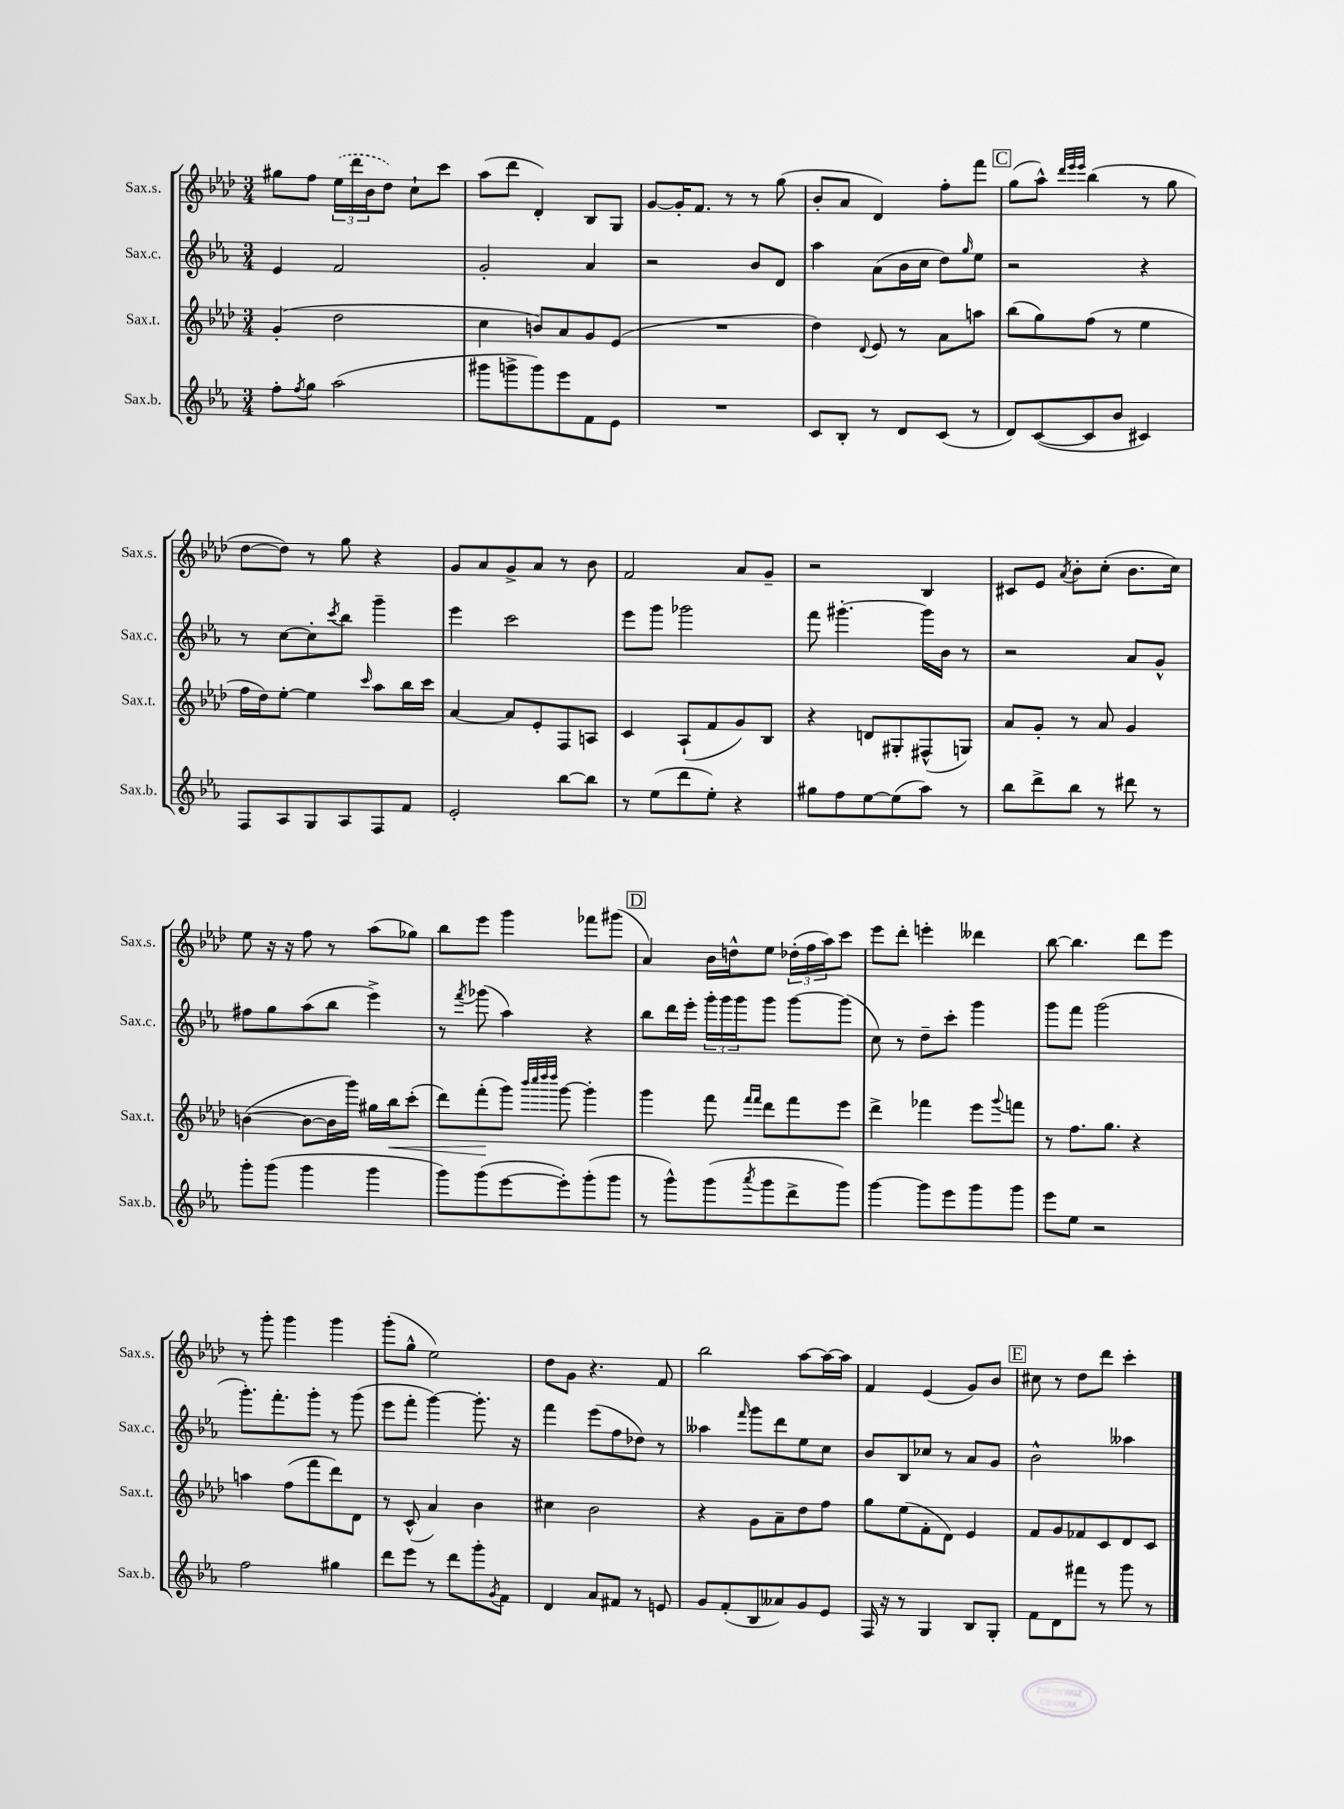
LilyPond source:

<<
\new StaffGroup <<
\new Staff = "s0" \with { instrumentName = "Sax.s." shortInstrumentName = "Sax.s." } {
    \clef treble \key aes \major \numericTimeSignature \time 3/4
    gis''8 f''8 \tuplet 3/2 { \once \slurDashed ees''16( des'''16 bes'16 } des''8) c''8-! c'''8 |
    aes''8( des'''8 des'4-.) bes8 g8 |
    g'8~ g'16-. f'8. r8 r8 g''8( |
    bes'8-. aes'8 des'4) f''8-. f'''8 |
    \mark \markup { \box "C" } g''8( aes''8-^) \grace { des'''32 ees'''32 ees'''32 } bes''4( r8 g''8 |
    des''8~ des''8) r8 g''8 r4 |
    g'8 aes'8 g'8-> aes'8 r8 bes'8 |
    f'2 aes'8 g'8-- |
    r2 bes4 |
    cis'8 ees'8 \acciaccatura { aes'8 } bes'8-. c''8-.( bes'8. c''16) |
    ees''8 r16 r16 f''8 r8 aes''8( ges''8) |
    bes''8 ees'''8 g'''4 fes'''8 gis'''8( |
    \mark \markup { \box "D" } aes'4) bes'16 d''16-^ ees''8 \tuplet 3/2 { des''16-.( f''16 aes''16) } c'''8 |
    ees'''8 des'''8-. e'''4-. deses'''4 |
    bes''8~ bes''4. des'''8 ees'''8 |
    r8 g'''8-. g'''4 g'''4 |
    g'''8-.( g''8-^ ees''2) |
    des''8 g'8 r4. f'8 |
    bes''2 aes''8~ aes''16~ aes''16 |
    f'4 ees'4( g'8) bes'8 |
    \mark \markup { \box "E" } cis''8 r8 des''8 des'''8 c'''4-. \bar "|." |
}
\new Staff = "s1" \with { instrumentName = "Sax.c." shortInstrumentName = "Sax.c." } {
    \clef treble \key ees \major \numericTimeSignature \time 3/4
    ees'4 f'2 |
    g'2-. aes'4 |
    r2 bes'8 d'8 |
    aes''4 aes'8( bes'16 c''16 d''8) \grace { g''16 } ees''8 |
    \mark \markup { \box "C" } r2 r4 |
    r8 c''8~ c''8-. \acciaccatura { c'''8 } bes''8 g'''4-- |
    ees'''4 c'''2 |
    ees'''8 g'''8 ges'''2 |
    f'''8 gis'''4.~-. gis'''16 bes'16 r8 |
    r2 aes'8 g'8-^ |
    fis''8 g''8 aes''8( bes''8 ees'''4->) |
    r8 \acciaccatura { f'''8 } ges'''8( aes''4) r4 |
    \mark \markup { \box "D" } bes''8 d'''16 ees'''16-. \tuplet 3/2 { g'''16-. g'''16 g'''16 } g'''8 g'''8~ g'''8( |
    c''8) r8 d''8-- c'''8-. g'''4 |
    g'''8 f'''8 g'''2( |
    g'''8.-.) f'''8.-. g'''8-. r8 g'''8( |
    ees'''8 f'''8-. g'''4~) g'''8.-. r16 |
    f'''4 ees'''8( f''8 des''8) r8 |
    aeses''4 \grace { f'''16 } g'''8 d'''8 ees''8 c''8 |
    bes'8 bes8 ces''8 r8 aes'8 g'8 |
    \mark \markup { \box "E" } bes'2-^ aeses''4 \bar "|." |
}
\new Staff = "s2" \with { instrumentName = "Sax.t." shortInstrumentName = "Sax.t." } {
    \clef treble \key aes \major \numericTimeSignature \time 3/4
    g'4-.( des''2 |
    c''4 b'8) aes'8 g'8 ees'8( |
    R2. |
    des''4) \appoggiatura { des'8 } ees'8 r8 aes'8 a''8 |
    \mark \markup { \box "C" } bes''8( g''8) f''8( r8 ees''4 |
    f''16 des''16) ees''8~-. ees''4 \grace { c'''16 } aes''8 bes''16 c'''16 |
    aes'4~ aes'8 ees'8-. f8 a8 |
    c'4 aes8-!( f'8 g'8) bes8 |
    r4 d'8 gis8-. fis8-^( g8) |
    aes'8 g'8-. r8 aes'8 g'4 |
    b'4~( b'8~ b'16 g'''16) gis''16 bes''16\< c'''8-.( |
    des'''8) f'''8-.\!( g'''8) \grace { bes'''32 c''''32 des''''32 des''''32 } g'''8~ g'''4-. |
    \mark \markup { \box "D" } g'''4 f'''8 \grace { f'''16 f'''16 } des'''8 f'''8 ees'''8 |
    des'''4-> fes'''4 ees'''8 \appoggiatura { g'''8 } f'''8 |
    r8 f''8. g''8. r4 |
    a''4 f''8( f'''8 des'''8) des'8 |
    r8 c'8-^( aes'4) bes'4 |
    cis''4 bes'2 |
    r4 g'8 aes'8-- des''8 f''8 |
    g''8 ees''8( f'8-. des'8) ees'4 |
    \mark \markup { \box "E" } f'8 g'8 fes'8 c'8 des'8 c'8 \bar "|." |
}
\new Staff = "s3" \with { instrumentName = "Sax.b." shortInstrumentName = "Sax.b." } {
    \clef treble \key ees \major \numericTimeSignature \time 3/4
    f''8-. \acciaccatura { f''8 } g''8 aes''2( |
    gis'''8 g'''8-> g'''8) ees'''8 f'8 ees'8 |
    R2. |
    c'8 bes8-. r8 d'8 c'8( r8 |
    \mark \markup { \box "C" } d'8) c'8~( c'8 bes'8 cis'4) |
    f8 aes8 g8 aes8 f8 f'8 |
    ees'2-. bes''8~ bes''8 |
    r8 ees''8( d'''8 ees''8-.) r4 |
    gis''8 f''8 ees''8~ ees''8( aes''8) r8 |
    bes''8 d'''8-> bes''8 r8 dis'''8 r8 |
    g'''8-. g'''8( g'''4 g'''4 |
    g'''8) g'''8( ees'''8~ ees'''8-.) g'''8-.( g'''8 |
    \mark \markup { \box "D" } r8 g'''8-^) g'''8( \acciaccatura { aes'''8 } g'''8 d'''8-> g'''8) |
    g'''4~ g'''8 ees'''8 g'''8 g'''8 |
    ees'''8 ees''8 r2 |
    f''2 gis''4 |
    d'''8 ees'''8 r8 d'''8 g'''8-. \acciaccatura { g'8 } f'8 |
    d'4 aes'8 fis'8 r8 e'8 |
    g'8 f'8-.( bes8 aeses'8) g'8 ees'8 |
    f16 r16 r8 g4 bes8 g8-. |
    \mark \markup { \box "E" } f'8 d'8 fis'''8 r8 g'''8 r8 \bar "|." |
}
>>
>>
\layout { \context { \Score \remove "Bar_number_engraver" } }
